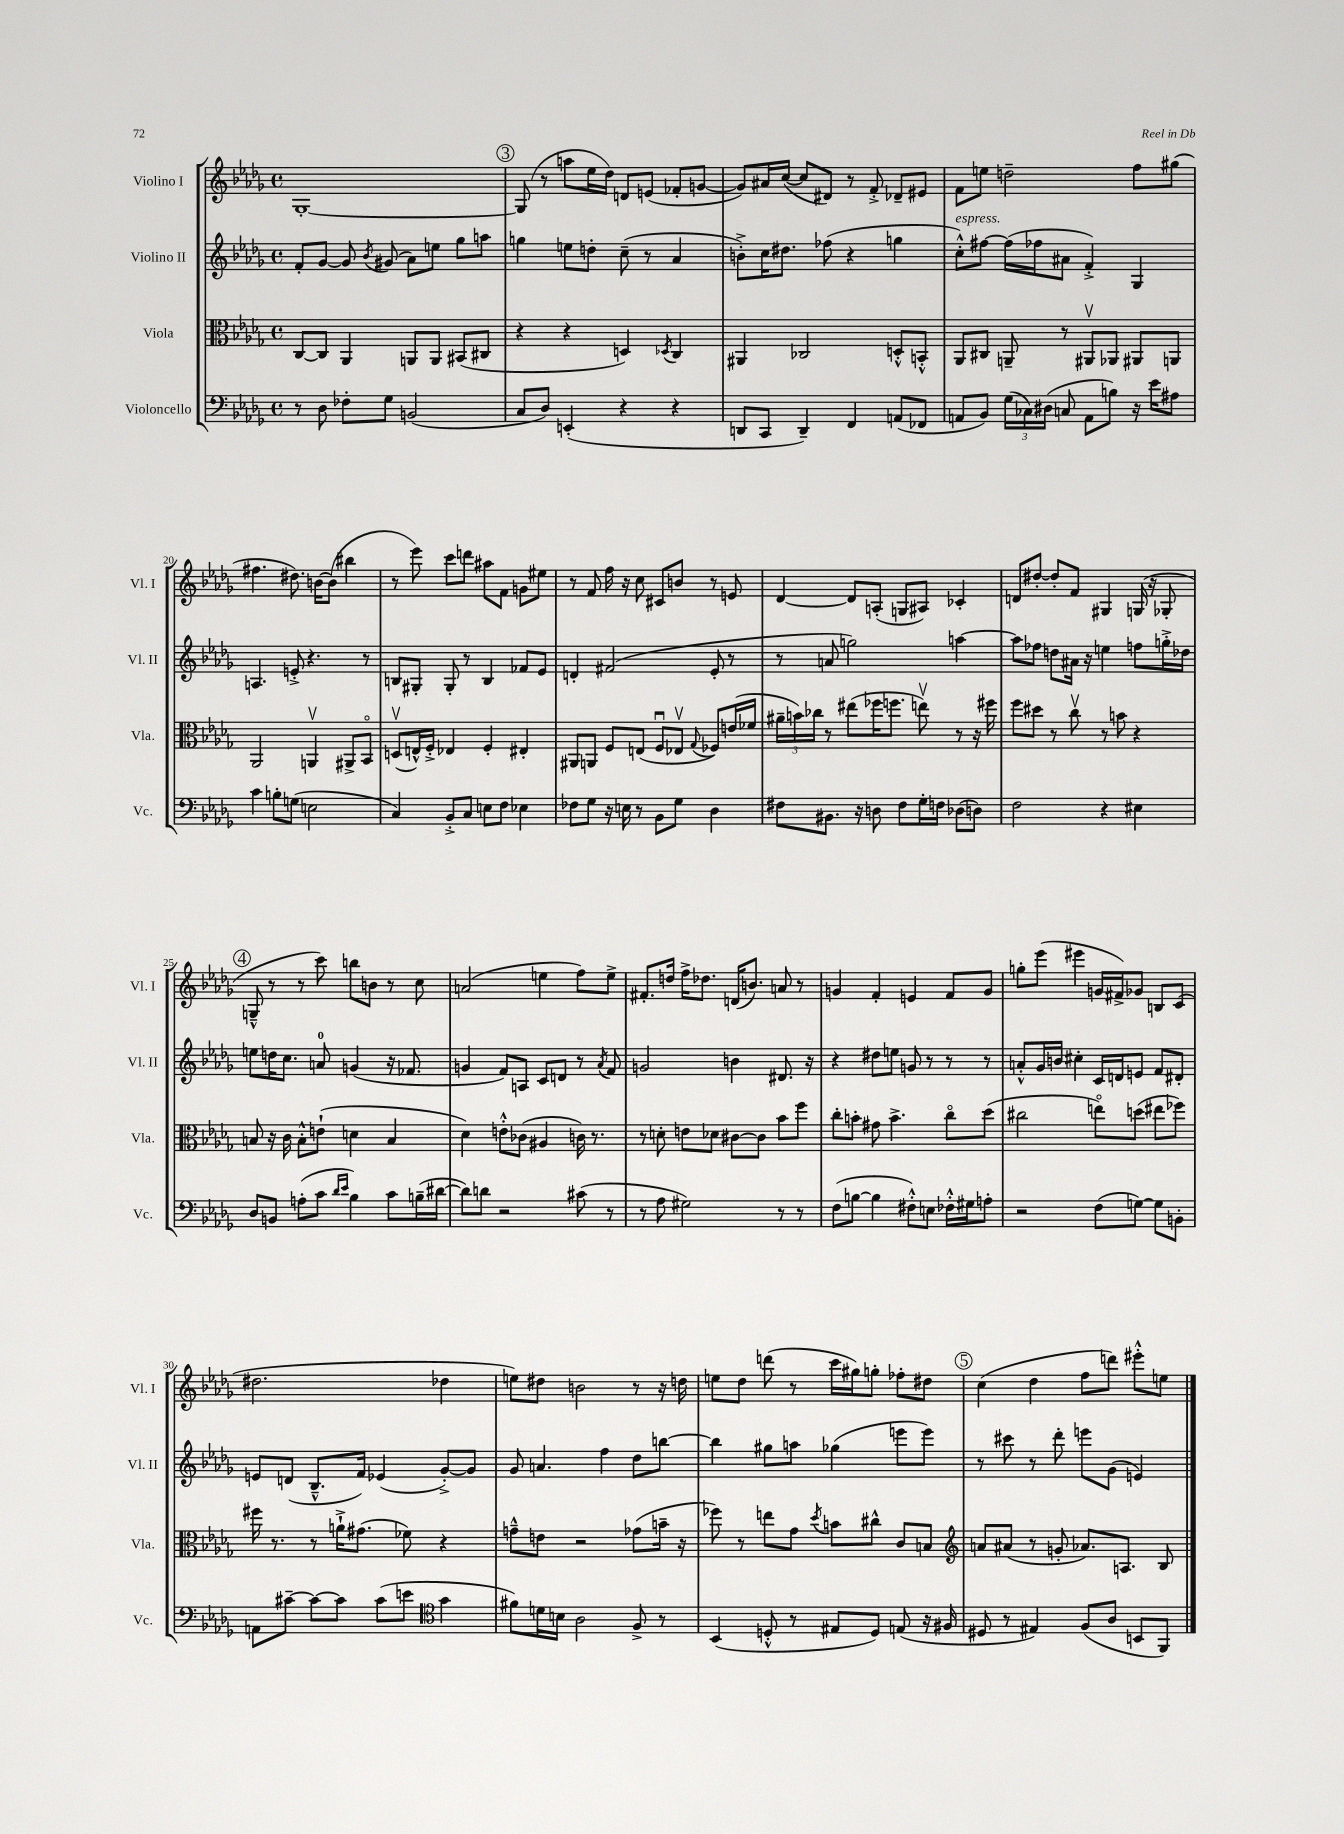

**kern	**kern	**kern	**kern
*part4	*part3	*part2	*part1
*staff4	*staff3	*staff2	*staff1
*I"Violoncello	*I"Viola	*I"Violino II	*I"Violino I
*I'Vc.	*I'Vla.	*I'Vl. II	*I'Vl. I
*clefF4	*clefC3	*clefG2	*clefG2
*k[b-e-a-d-g-]	*k[b-e-a-d-g-]	*k[b-e-a-d-g-]	*k[b-e-a-d-g-]
*M4/4	*M4/4	*M4/4	*M4/4
*met(c)	*met(c)	*met(c)	*met(c)
=16	=16	=16	=16
8r	[8C/L	8f'/L	[1G-'
8D-\	8C/J]	[8g-/J	.
8F-X'\L	4AA-/	8g-/]	.
.	.	8qb-/	.
8G-\J	.	(8g#X/	.
(2BBn/	8AAn/L	8a-\L)	.
.	8AA/J	8een\J	.
.	(8BB#X/L	8gg-\L	.
.	8C#X/J	8aan\J	.
!!LO:REH:place=s1:t=3
=17	=17	=17	=17
8C/L	4r	4ggn\	(8G-/]
8D-/J)	.	.	8r
(4EEn'/	4r	8een\L	8aan\L
.	.	8ddn'\J	16ee-\L
.	.	.	16dd-\JJ)
4r	4Dn/)	(8cc~\	8dn/L
.	.	8r	(8en/J
.	8qD-X/	.	.
4r	4C/	4a-/	8f-X'/L
.	.	.	[8gn/J
=18	=18	=18	=18
8DDn/L	4AA#X/	8bn'^\L)	8g/L])
8CC/J	.	16cc\K	16a#X/L
.	.	8.dd#X\J	([16cc/JJ
4DD~/)	2C-X/	.	8cc/L]
.	.	(8ff-X\	8d#X/J)
4FF/	.	4r	8r
.	.	.	8f'^/
(8AAn/L	8Dn'^^/L	4ggn\	8d-X~/L
8FF-X/J	8BBn'^^/J	.	8e#X/J
=19	=19	=19	=19
!	!	!LO:TX:a:i:t=espress.	!
8AAn/L	8AA-/L	8cc'^^\L)	8f\L
8BB-/J)	8C#X/J	[8ff#X\J	8een\J
(24G-\LL	8AAn~/	(16ff#\LL]	2ddn~\
24C-X\)	.	.	.
.	.	16ff-X\J	.
(24D#X\JJ	.	.	.
8Cn/	8r	8a#X\J	.
8AA\L	8AA#Xv/L	4f'^/)	.
8Bn\J)	8AA-X/J	.	.
16r	8AA#X/L	4G-/	8ff\L
16e-\KL	.	.	.
8A#X\J	8AAn/J	.	(8gg#X\J
!!LO:LB:g=z
=20	=20	=20	=20
4c\	2AA-/	4.An/	4.ff#X\
8Bn'\L	.	.	.
(8Gn\J	.	8en'^/	8.dd#X\)
2En\	4AAnv/	4.r	.
.	.	.	[16bn\KL
.	.	.	(8b\J]
.	8AA#X^/L	.	4bb#X\
.	8BB-/J	8r	.
=21	=21	=21	=21
4C/)	(8Dnv/L	8Bn/L	8r
.	16En^^/L)	8G#X'/J	8eee-\)
.	16F'^/JJ	.	.
8BB-'^/L	4E-X/	8G#'/	8ccc\L
8C/J	.	8r	8dddn\J
8En\L	4F'/	4B/	8aa#X\L
8F\J	.	.	8f\J
4E-X\	4E#X'/	8f-X/L	8gn\L
.	.	8e-/J	8ee#X\J
=22	=22	=22	=22
8F-X\L	8AA#X/L	4dn'/	8r
8G-\J	8AAn/J	.	8f/
16r	8F/L	(2f#X/	16ff\
16En\	.	.	16r
8r	(8En/J	.	8cc\
8BB-\L	8Fu/L	.	8c#X/L
8G-\J	8E-Xv/J	.	8bn/J
.	8qqG-/	.	.
4D-\	8F-X/L)	8e-'/	8r
.	(16en/L	8r	8en/
.	16f-X/JJ	.	.
=23	=23	=23	=23
8F#X\L	24a#X~\LL	8r	[4d-/
.	24bn\)	.	.
.	24cc-X\JJ	.	.
8.BB#X\J	8r	8an/	.
.	(8ee#X\L	2ggn\)	8d-/L]
16r	.	.	.
8Dn\	16ff-X\K	.	(8An'/J
.	8.ffn\J	.	.
8F#\L	.	.	8Gn/L
16G-'\L	8eenv\)	.	8A#X/J)
16Fn\JJ	.	.	.
(8D-X\L	8r	[4aan\	4c-X'/
8Dn\J)	16r	.	.
.	16ff#X\	.	.
=24	=24	=24	=24
2F\	8ff\L	8aa\L]	8dn/L
.	8dd#X\J	8ff-X\J	[8dd#X'/J
.	8r	8ddn\L	8dd#'/L]
.	8ccv\	16a#X\Jk	8f/J
.	.	16r	.
4r	8r	4een\	4G#X/
.	8bn\	.	.
4E#X\	4r	8ffn\L	(16Gn/
.	.	.	16r
.	.	16ggn'^\L	8G-X'/
.	.	16dd-X\JJ	.
!!LO:LB:g=z
!!LO:REH:place=s1:t=4
=25	=25	=25	=25
8D-/L	8Bn/	8een\L	8Gn~^^/
8BBn/J	16r	16ddn\K	8r
.	16c\	8.cc\J	.
(8An'\L	8B'^^\L	.	8r
8c\J	(8en`\J	8an/	8ccc\)
16qqd-/LL	.	.	.
16qqe-/JJ	.	.	.
4B-\)	4dn\	(4gn/	8bbn\L
.	.	.	8bn\J
8c\L	4B/	16r	8r
.	.	8.f-X/	.
(16Bn~\L	.	.	8cc\
[16d#X\JJ	.	.	.
=26	=26	=26	=26
8d#\L])	4d-\)	4gn/	(2an/
8dn\J	.	.	.
2r	8en'^^\L	8f/L)	.
.	(8c-X\J	8An/J	.
.	4A#X/	8c/L	4een\
.	.	8dn/J	.
(8c#X\	16cn\)	8r	8ff\L)
.	8.r	.	.
.	.	8qa-/	.
8r	.	8f/	8ee^\J
=27	=27	=27	=27
8r	8r	2gn/	8.f#X'/L
8A-\	8dn'\	.	.
.	.	.	16ddn/Jk
2G#X\)	8en\L	.	16ff^\KL
.	.	.	8.dd-X\J
.	8d-X\J	.	.
.	[8c#X\L	4bn\	(16dn/KL
.	.	.	8.bn/J)
.	8c#\J]	.	.
8r	8b-\L	8.d#X/	8an/
8r	8ff\J	.	8r
.	.	16r	.
=28	=28	=28	=28
(8F\L	8cc'\L	4r	4gn/
[8Bn\J	8bn'\J	.	.
4B\]	8g#X\	8dd#X\L	4f'/
.	4.b^\	8een\J	.
8F#X'^^\L)	.	8gn/	4en/
8En\J	.	8r	.
16F-X'^^\LL	8cc\L	8r	8f/L
16G#X\J	.	.	.
8An'\J	(8dd-\J	8r	8g/J
=29	=29	=29	=29
2r	2cc#X\	8an'^^/L	8ggn'\L
.	.	16g-/L	(8eee-\J
.	.	16bn/JJ	.
.	.	4cc#X'\	4eee#X\
(8F\L	8een\L)	16c/LL	16gn/LL
.	.	16dn/J	16f#X^/J)
[8Gn\J)	(8ddn\J	8en/J	8g-X/J
8G\L]	8ee#X\L	8f/L	8Bn/L
8BBn'\J	8ff-X\J)	8d#X'/J	(8c/J
!!LO:LB:g=z
=30	=30	=30	=30
8AAn\L	16ff#X\	8en/L	2.dd#X\
.	8.r	.	.
[8c#X~\J	.	(8dn/J	.
8c#\L_	8r	8.B-~^^/L	.
8c#\J]	16an`^\KL	.	.
.	(8.g#X\J	16f/Jk)	.
(8c#\L	.	(4e-X/	.
8en\J	8f-X\)	.	.
*clefC4	*	*	*
4g-\	4r	[8g-'^/L)	4dd-X\
.	.	8g-/J]	.
=31	=31	=31	=31
8f#X\L)	8gn~^^\L	8g-/	8een\L)
16dn\L	8en\J	4.an/	8dd#X\J
16Bn\JJ	.	.	.
2A-\	2r	.	2bn\
.	.	4ff\	.
8F^/	(8g-X\L	8dd-\L	8r
8r	16bn~\Jk	[8bbn\J	16r
.	16r	.	16ddn\
=32	=32	=32	=32
(4BB-/	8ff-X\)	4bb\]	8een\L
.	8r	.	8dd-\J
8Dn'^^/	8een\L	8gg#X\L	(8dddn\
8r	8g-\J	8aan\J	8r
.	8qdd-/	.	.
8E#X/L	8bn\L	(4gg-X\	16ccc\LL
.	.	.	16gg#X\J)
8D/J)	8cc#X^^\J	.	8ggn'\J
(8En/	8c/L	8eeen\L	8ff-X'\L
16r	8Bn/J	8eee\J)	8dd#X\J
16F#X/	.	.	.
!!LO:REH:place=s1:t=5
=33	=33	=33	=33
*	*clefG2	*	*
8D#X/	8an/L	8r	(4cc\
8r	(8a#X/J	8ccc#X\	.
4E#X/)	8r	8r	4dd-\
.	8gn'/	8ddd-'\	.
(8F/L	8.a-X/L)	8eeen\L	8ff\L
8A-/J	.	(8g-\J	8dddn\J)
.	8.An/J	.	.
8BBn/L	.	4en/)	8eee#X'^^\L
8FF/J)	8B-/	.	8een\J
==	==	==	==
*-	*-	*-	*-
